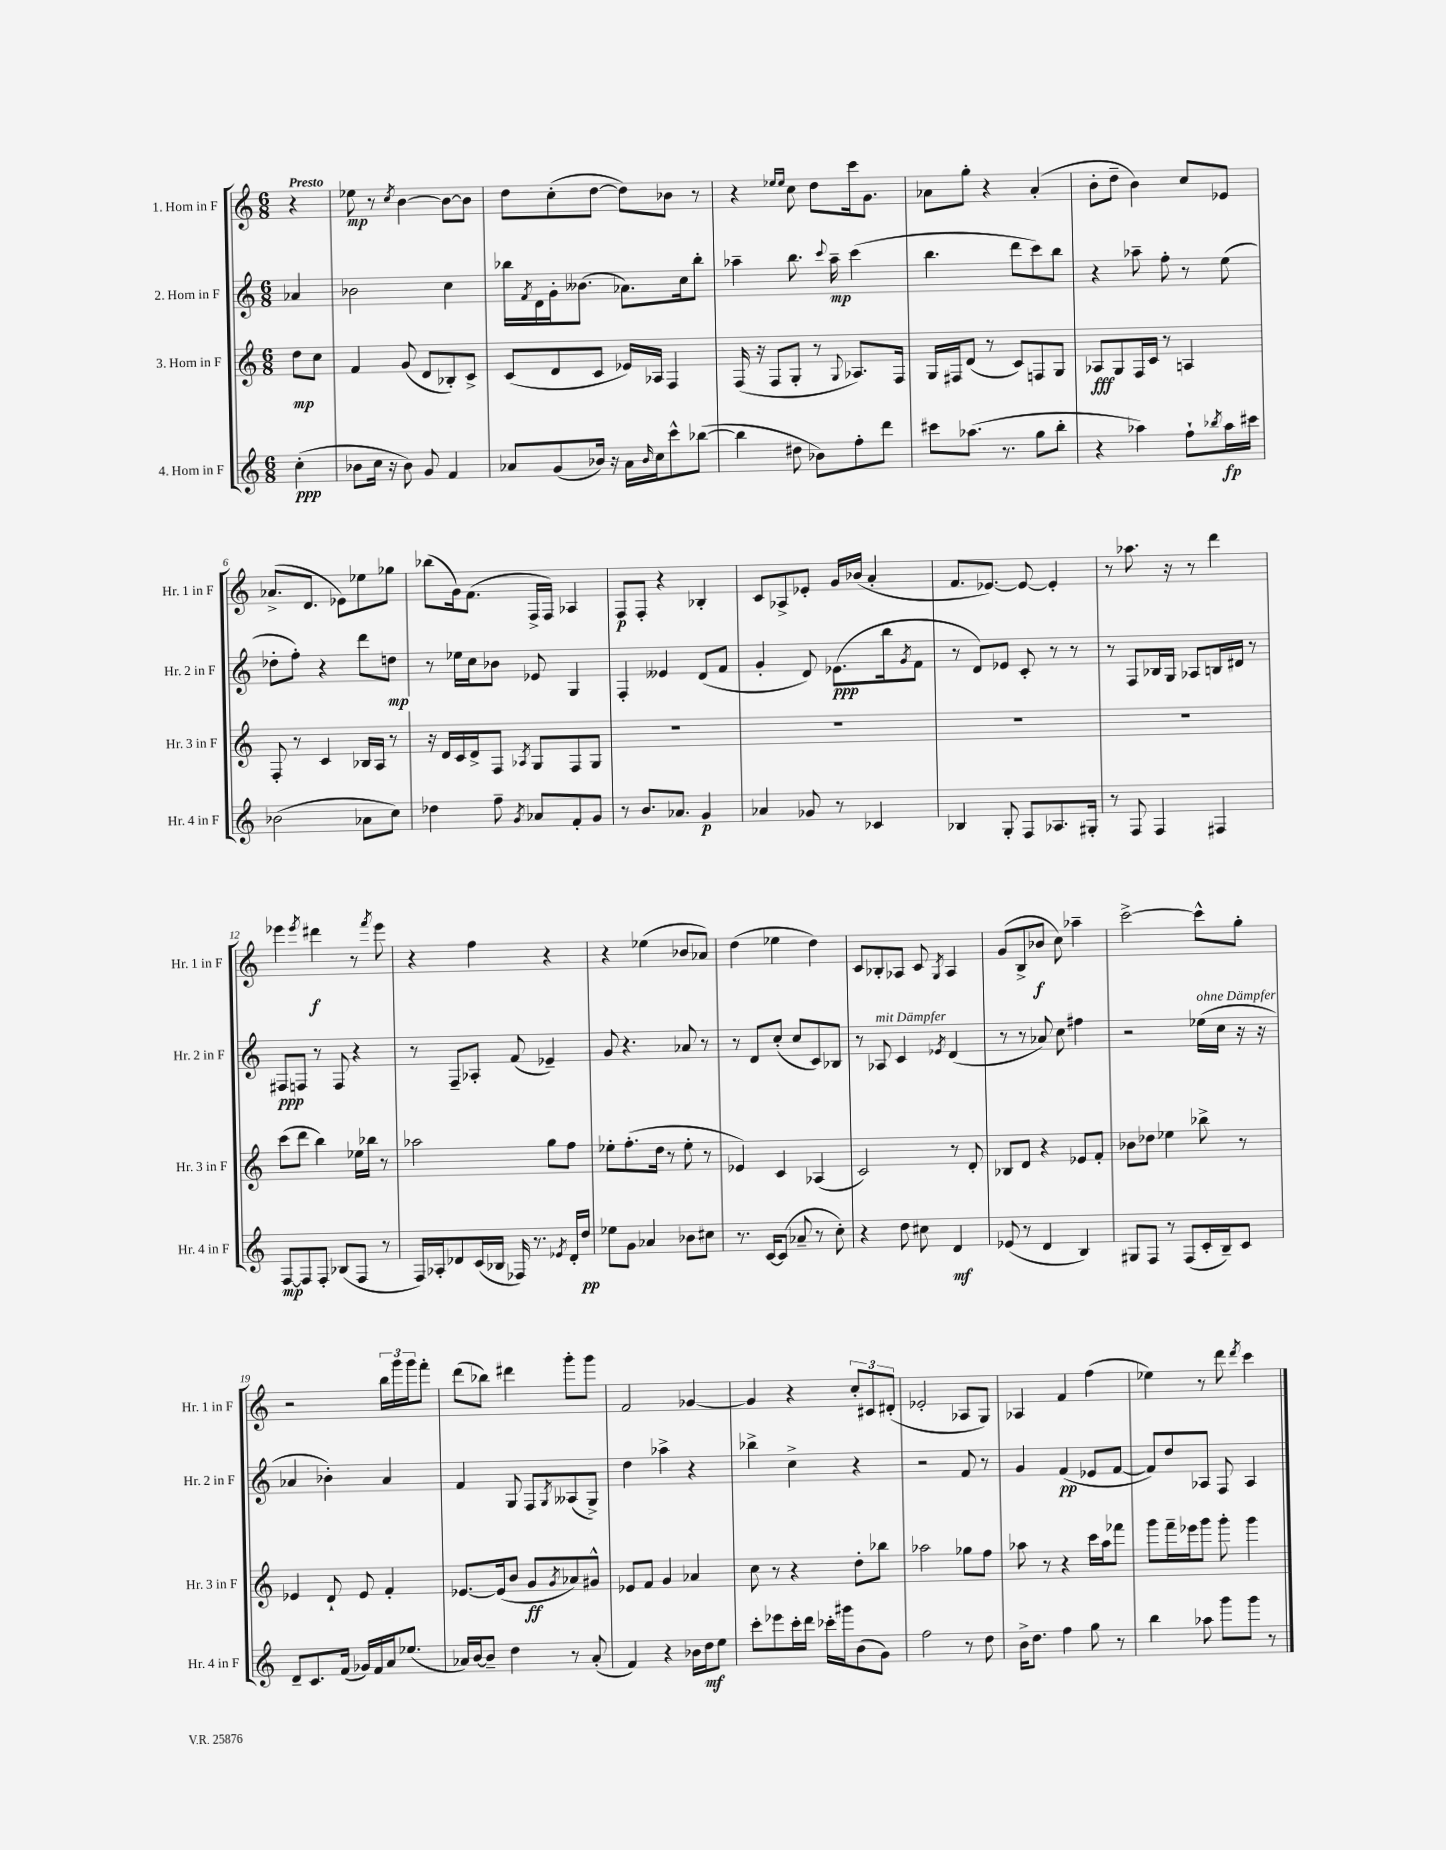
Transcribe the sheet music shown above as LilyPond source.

<<
\new StaffGroup <<
\new Staff = "s0" \with { instrumentName = "1. Horn in F" shortInstrumentName = "Hr. 1 in F" } {
    \clef treble \key c \major \numericTimeSignature \time 6/8 \partial 4 \tempo "Presto"
    r4 |
    ees''8\mp r8 \acciaccatura { c''8 } b'4~ b'8~ b'8 |
    d''8 c''8-.( d''8~ d''8) bes'8 r8 |
    r4 \grace { ees''16 ees''16 } c''8 d''8 c'''16 g'8. |
    aes'8 g''8-. r4 aes'4-.( |
    b'8-. d''8-- b'4) c''8 ees'8 |
    aes'8.->( d'8. ees'8) ees''8 ges''8 |
    bes''8( g'16) f'8.( f16-> f16) aes4 |
    f8\p f8-. r4 bes4-. |
    c'8 aes8-> ees'8-. g'16 bes'16( a'4-. |
    f'8. ees'8.~) ees'8~ ees'4-. |
    r8 aes''8. r16 r8 d'''4 |
    ees'''4 \acciaccatura { ees'''8 } dis'''4\f r8 \acciaccatura { f'''8 } ees'''8 |
    r4 f''4 r4 |
    r4 ees''4( bes'8 aes'8) |
    d''4( ees''4 d''4) |
    c'8 bes8-. aes8 c'8 \acciaccatura { g8 } aes4 |
    g'8( b8-> bes'8\f c''8) aes''4-- |
    c'''2~-> c'''8-^ g''8-. |
    r2 \tuplet 3/2 { b''16 g'''16 g'''16 } f'''8-. |
    d'''8( bes''8) dis'''4 g'''8-. g'''8 |
    f'2 ges'4~ |
    ges'4 r4 \tuplet 3/2 { c''8-. cis'8 dis'8-.( } |
    ees'2-. aes8 g8) |
    aes4 f'4 f''4( |
    ees''4) r8 d'''8 \acciaccatura { d'''8 } c'''4 \bar "|." |
}
\new Staff = "s1" \with { instrumentName = "2. Horn in F" shortInstrumentName = "Hr. 2 in F" } {
    \clef treble \key c \major \numericTimeSignature \time 6/8 \partial 4
    aes'4 |
    bes'2 c''4 |
    bes''16 \acciaccatura { f'8 } d'16 g'16-. beses'8.( aes'8.) c''16 bes''8-. |
    aes''4-- b''8. \appoggiatura { c'''8 } aes''16--\mp c'''4( |
    b''4. d'''8 c'''8) b''8 |
    r4 aes''8-- f''8-. r8 e''8( |
    des''8-. f''8-.) r4 d'''8 d''8\mp |
    r8 ees''16 c''16 bes'8 ees'8 g4 |
    f4-. eeses'4 d'8( f'8 |
    g'4-. d'8) ees'8.\ppp( b''16 \acciaccatura { g'8 } f'8 |
    r8 d'8) ees'8 c'8-. r8 r8 |
    r8 f8 bes16 g16 aes8 b16 dis'16 r8 |
    fis8\ppp f8 r8 f8 r4 |
    r8 f8-- aes8-. f'8( ees'4--) |
    g'8 r4. aes'8 r8 |
    r8 d'8 c''8-.( c''8 c'8) bes8 |
    r8 aes8^\markup { \italic "mit Dämpfer" } c'4 \acciaccatura { ees'8 } d'4( |
    r8 r8 aes'8) c''8 fis''4 |
    r2 ees''16^\markup { \italic "ohne Dämpfer" }( c''16 r16 r16 |
    aes'4 bes'4-.) aes'4 |
    f'4 g8 f8 \acciaccatura { g8 } aeses8( g8->) |
    d''4 aes''4-> r4 |
    bes''4-> c''4-> r4 |
    r2 f'8 r8 |
    g'4 f'4\pp( ees'8 f'8~ |
    f'8) d''8 aes8 f8 aes4 \bar "|." |
}
\new Staff = "s2" \with { instrumentName = "3. Horn in F" shortInstrumentName = "Hr. 3 in F" } {
    \clef treble \key c \major \numericTimeSignature \time 6/8 \partial 4
    d''8\mp c''8 |
    f'4 g'8( d'8 bes8-.) c'8-> |
    c'8( d'8 c'8 ees'16) aes16 f4 |
    f16( r16 f8 g8-. r8 \appoggiatura { g8 } aes8.) f16 |
    g16 fis16 d'8( r8 c'8) f8 g8 |
    aes8\fff g8 f16 c'16 r8 a4 |
    f8-. r8 c'4 bes16 a16 r8 |
    r16 d'16 c'16 d'16-> f8 \acciaccatura { aes8 } g8 f8 g8 |
    R2. |
    R2. |
    R2. |
    R2. |
    c'''8( d'''8 b''4) ees''16 bes''16 r8 |
    aes''2 g''8 f''8 |
    ees''8-. f''8.-.( d''16 r8 ees''8-. r8 |
    ees'4) c'4 aes4( |
    c'2) r8 d'8-. |
    bes8 d'8 r4 ees'8 f'8-. |
    bes'8 des''8 ees''4 bes''8-> r8 |
    ees'4 d'8-! ees'8 f'4-. |
    ees'8.~ ees'16( b'8 g'8\ff \acciaccatura { g'8 } aes'8) gis'8-^ |
    ees'8 f'8 g'4 aes'4 |
    c''8 r8 r4 d''8-. bes''8 |
    aes''2 ges''8 f''8 |
    aes''8 r8 r4 c'''16 aes''16 fes'''8 |
    g'''8 f'''16-- ees'''16 g'''8 g'''8-. g'''4 \bar "|." |
}
\new Staff = "s3" \with { instrumentName = "4. Horn in F" shortInstrumentName = "Hr. 4 in F" } {
    \clef treble \key c \major \numericTimeSignature \time 6/8 \partial 4
    c''4-.\ppp( |
    bes'8 c''16 r16 bes'8) g'8 f'4 |
    aes'8 g'8( bes'16) r16 aes'16 \grace { bes'16 } c''16 c'''8-^ bes''8~( |
    bes''4 dis''8 bes'8) f''8-. d'''8 |
    cis'''8 aes''8.( r8. g''8 b''8-. |
    r4 aes''4) f''8-! \acciaccatura { bes''8 } aes''16\fp cis'''16 |
    bes'2( aes'8 c''8) |
    des''4 f''8-- \acciaccatura { g'8 } aes'8 f'8-. g'8 |
    r8 b'8. aes'8. g'4\p |
    aes'4 ges'8 r8 ces'4 |
    bes4 g8-. f8 aes8. gis16-. |
    r8 f8 f4 fis4 |
    f8~\mp f8 f8-. bes8( f8 r8 |
    f16) aes16-. des'8 c'16( bes16 fes16) r8. \acciaccatura { ees'8 } des'16-. d''16\pp |
    ees''8 g'8 aes'4 bes'8 cis''8 |
    r8. c'16~ c'8( aes'8-- r8 c''8-.) |
    r4 d''8 cis''8 d'4\mf |
    ees'8( r8 d'4 b4) |
    gis8 f8 r8 f8( c'16-. b16--) c'8 |
    d'8-- c'8. f'16( ges'16) f'16 a'16 ees''8.( |
    aes'16) b'16~ b'8-- d''4 r8 aes'8-.( |
    f'4) r4 bes'16 d''16\mf e''8 |
    c'''8-. ees'''8 c'''16-. d'''16 ces'''16-. gis'''16 b'8( g'8) |
    f''2 r8 d''8 |
    b'16-> d''8. f''4 g''8 r8 |
    b''4 aes''8 g'''8 g'''8 r8 \bar "|." |
}
>>
>>
